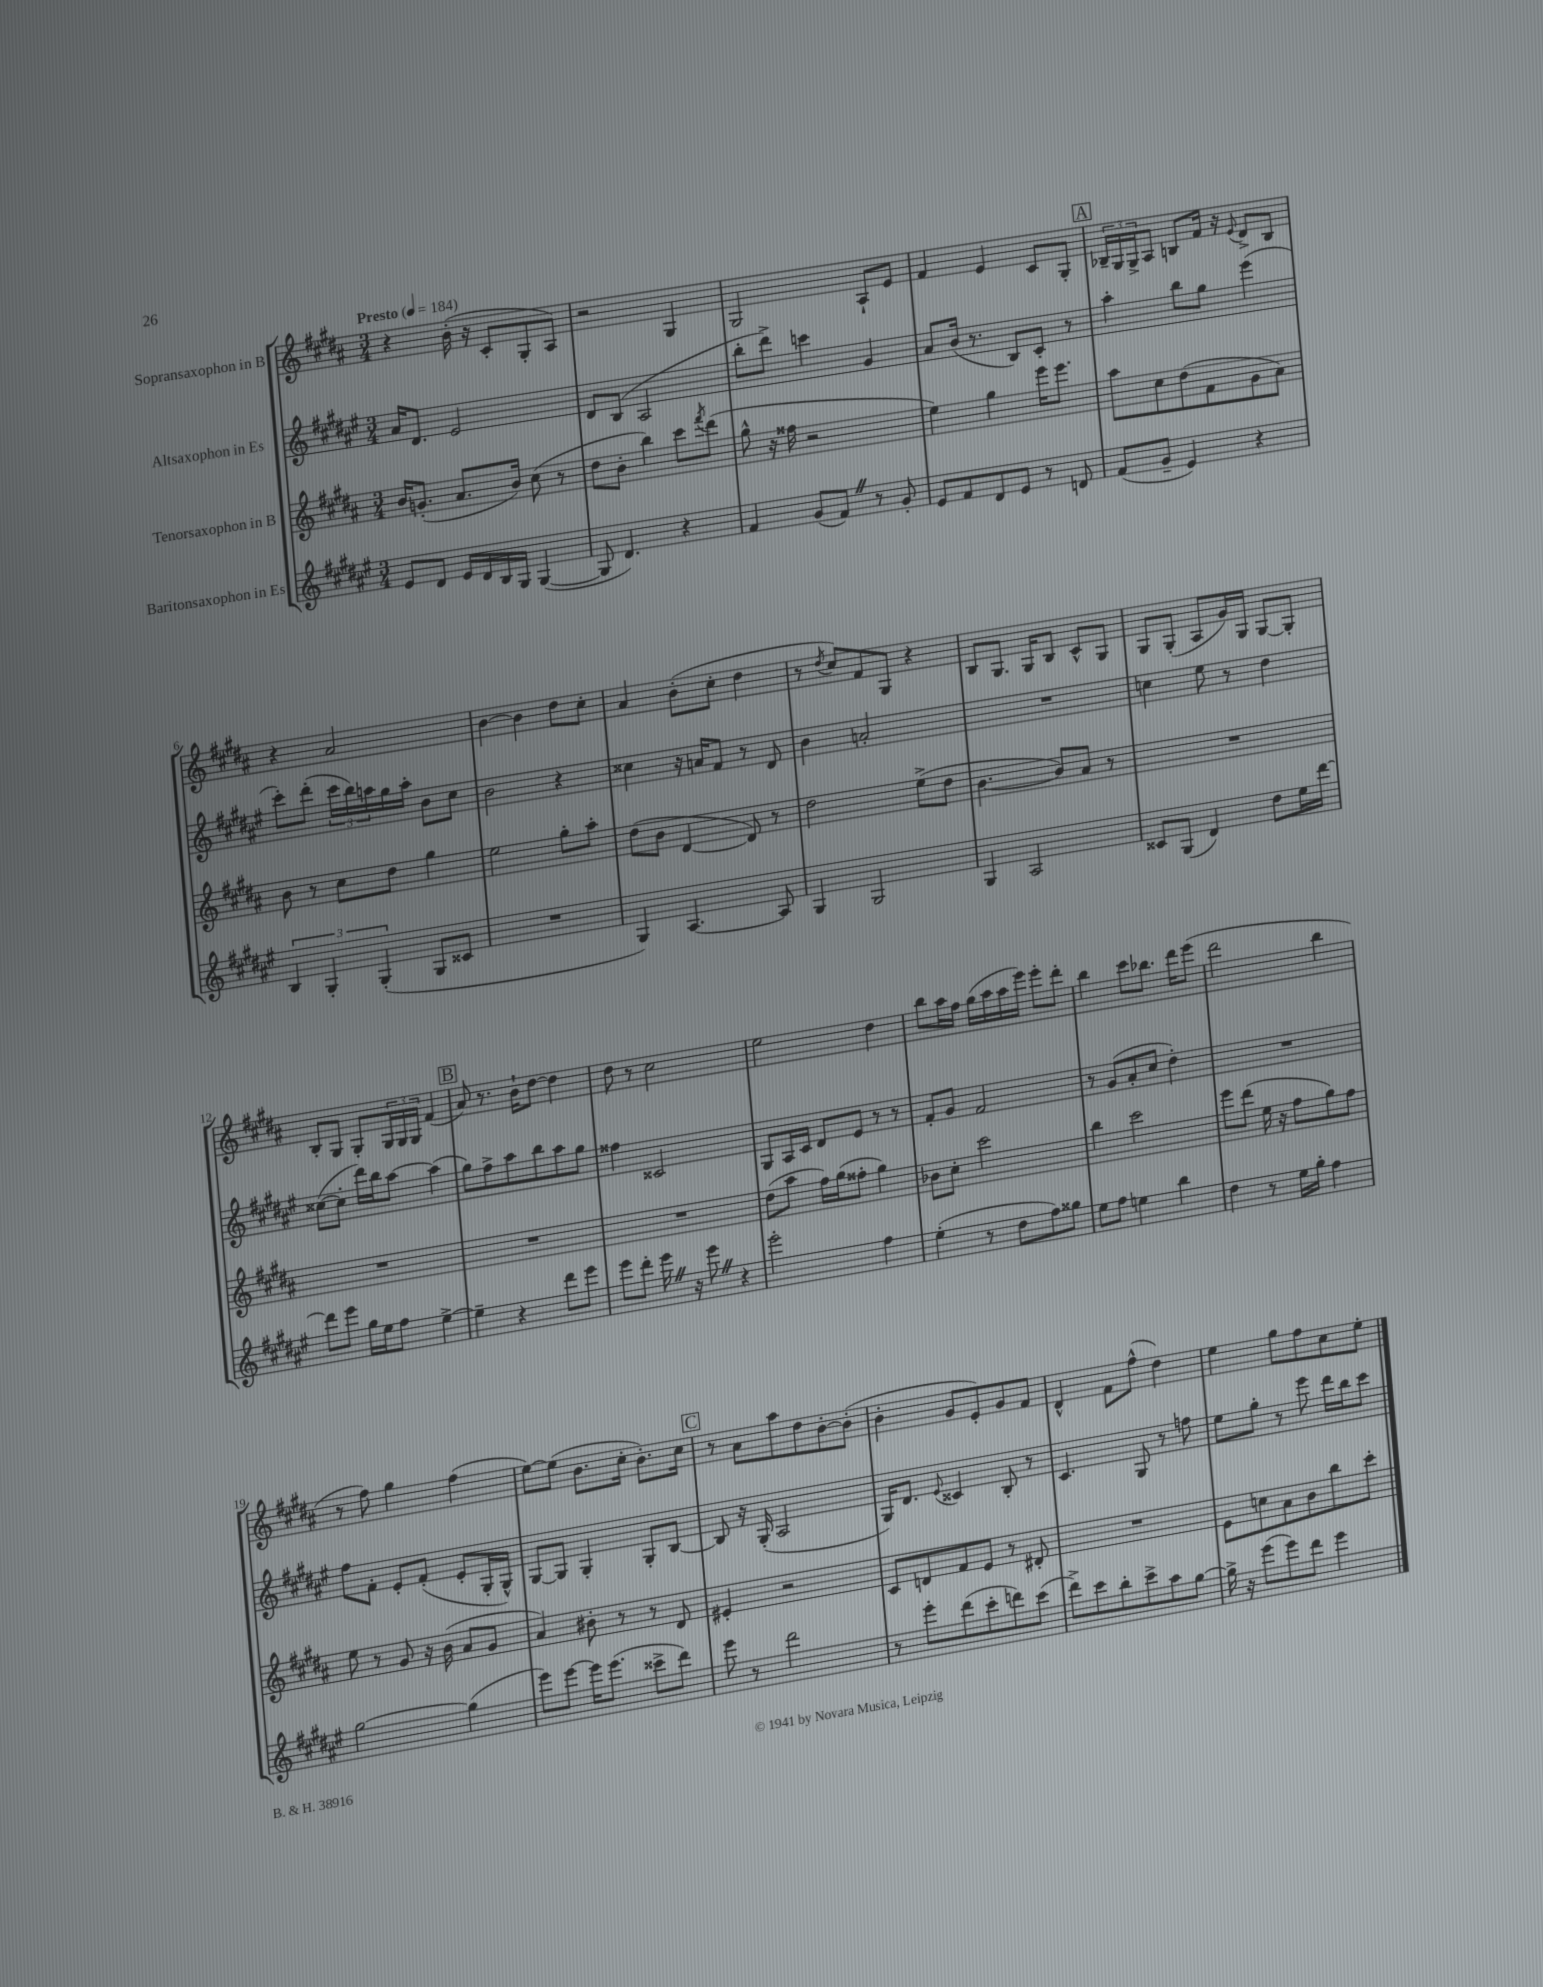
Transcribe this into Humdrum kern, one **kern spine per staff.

**kern	**kern	**kern	**kern
*staff4	*staff3	*staff2	*staff1
*clefG2	*clefG2	*clefG2	*clefG2
*k[f#c#g#d#a#e#]	*k[f#c#g#d#a#]	*k[f#c#g#d#a#e#]	*k[f#c#g#d#a#]
*M3/4	*M3/4	*M3/4	*M3/4
*MM184	*MM184	*MM184	*MM184
8e#	16b	16a#	4r
.	(8.g'	8.d#	.
8d#	.	.	.
16e#	8.a#	2e#	(16b'
16d#	.	.	16r
16B	.	.	8c#'
16G#	16b)	.	.
([4G#	(8cc#	.	8G#'
.	8r	.	8A#)
=	=	=	=
8G#]	8dd#	8d#	2r
4.d#)	8b'	(8B	.
.	4bb)	2A#	.
4r	8ccc#	.	4G#
.	8qfff#	.	.
.	(8ddd#	.	.
=	=	=	=
4f#	8gg#^^	8bb'	2G#
.	16r	8ddd#^)	.
.	16ff##	.	.
(8g#	2r	4ccc	.
8f#)	.	.	.
8r	.	4g#	8A#`
8g#'	.	.	8e
=	=	=	=
8e#	4ee)	8a#	4f#
8f#	.	(16b	.
.	.	8.r	.
8d#	4gg#	.	4e
8e#	.	8B)	.
8r	16eee	8c#'	8c#
.	8.eee	.	.
8d	.	8r	8G#'
=	=	=	=
(8f#	8aa#	4aa#'	24B-~
.	.	.	24G#
.	.	.	24G#^
8g#~	8cc#	.	8A#
4e#)	(8dd#	8bb	8B
.	8f#	8gg#	16f#
.	.	.	16r
.	.	.	8qqe
4r	8g#	(4eee#	8d#^
.	8a#)	.	8B
=	=	=	=
6B	8b	8ccc#')	4r
.	8r	(8ddd#'	.
6G#'	.	.	.
.	8cc#	24ccc#	2a#
.	.	24bb)	.
(6G#'	.	24aa	.
.	8dd#	16gg#	.
.	.	16aa'	.
8G#	4gg#	8b	.
8c##	.	8cc#	.
=	=	=	=
2.r	2ee	2b	[4b
.	.	.	4b]
.	8gg#'	4r	8dd#
.	8aa#'	.	8cc#'
=	=	=	=
4G#)	(8dd#	4cc##	4a#
.	8b	.	.
[4.A#	[4d#	16r	(8b'
.	.	16a	.
.	.	8f#	8cc#'
.	8d#])	8r	4dd#
8A#]	8r	8d#	.
=	=	=	=
4G#	2dd#	4b	8r
.	.	.	8qdd#
.	.	.	8cc#)
2G#	.	2a'	8f#
.	.	.	8G#
.	(8ee^	.	4r
.	8dd#	.	.
=	=	=	=
4G#	[4.b	2.r	8B
.	.	.	8.G#
2A#	.	.	.
.	.	.	16G#
.	8b])	.	8B
.	8a#	.	8c#^^
.	8r	.	8G#
=	=	=	=
8c##	2.r	4cc	8G#
(8G#	.	.	(8G#'
4d#)	.	8ee#	8A#
.	.	8r	16g#)
.	.	.	16G#
8dd#	.	4dd#	[8G#
16ee#	.	.	8G#']
[16ddd#	.	.	.
=	=	=	=
8ddd#]	2.r	([8cc##	8B'
8eee#	.	8cc##']	8G#
16gg#	.	16ddd#)	8G#'
16ee#	.	16bb	.
8ff#	.	[8aa#	24G#
.	.	.	24G#
.	.	.	24G#
[4ee#^	.	(4aa#]	(4f#
=	=	=	=
4ee#~]	2.r	8gg#)	8a#)
.	.	8ff#^	8.r
4r	.	8aa#	.
.	.	.	16b`
.	.	8bb	[8dd#
8ddd#	.	8aa#	4dd#]
8eee#	.	8gg#	.
=	=	=	=
8eee#	2.r	4ff##	8dd#
8ddd#'	.	.	8r
16eee#	.	2c##	2cc#
16r	.	.	.
8eee#	.	.	.
4r	.	.	.
=	=	=	=
2eee#'	(8dd#	8G#	2ee
.	8aa#	16A#	.
.	.	16c#	.
.	16ff#)	8d#	.
.	(16gg#	.	.
.	8ff##'	8e#	.
4ff#	4gg#)	8r	4dd#
.	.	8r	.
=	=	=	=
(4ee#'	8b-	8f#'	8bb
.	8cc#'	8g#	16aa#
.	.	.	16ff#
8r	2ccc#	2f#	(16gg#
.	.	.	16aa#
8dd#	.	.	16aa#
.	.	.	16eee)
8ff#)	.	.	8eee'
8gg##	.	.	8ddd#'
=	=	=	=
8ee#	4bb	8r	4bb
8ff#	.	(8g#	.
4ee	2ccc#	8a#'	8ccc#
.	.	8cc#	8.bb-
4bb	.	4dd#')	.
.	.	.	16ddd#
.	.	.	(8eee
=	=	=	=
4dd#	8eee	2.r	2ddd#
.	(8ddd#	.	.
8r	16ee	.	.
.	16r	.	.
16ee#	8ff#	.	.
16gg#'	.	.	.
4ff#	8gg#)	.	4bb
.	8ff#	.	.
=	=	=	=
[2gg#	8ee	8ff#	8r
.	8r	8f#'	8ff#)
.	8g#	8e#'	4gg#
.	16r	(8f#'	.
.	(16b	.	.
(4gg#]	8a#	8e#'	(4ff#
.	8g#	16G#'	.
.	.	16G#^^)	.
=	=	=	=
8eee#)	4a#)	[8G#	[8ee)
[8eee#	.	8G#]	(8ee]
16eee#]	8b#'	4G#'	8.b
(8.eee#	.	.	.
.	8r	.	.
.	.	.	16cc#'
8ccc##^	8r	8G#'	8.b')
8ddd#)	8d#	[8B	.
.	.	.	16cc#
=	=	=	=
8eee#	4e#'	8B]	8r
8r	.	16r	8a#
.	.	(16G#'	.
2ddd#	2r	2A#	8aa#
.	.	.	8dd#
.	.	.	[8b'
.	.	.	(8b']
=	=	=	=
8r	8c#	16G#)	4b'
.	.	8.d#	.
8eee#'	8d	.	.
.	.	8qqe#	.
(8ddd#	8f#	4c##	8g#
8ccc#'	8e	.	8e')
8ddd)	8r	8B'	8g#
(8ccc#	8d#'	8r	8f#
=	=	=	=
8ddd#^)	2.r	4.c#	4d#^^
8ccc#	.	.	.
8bb'	.	.	8f#
8ccc#^	.	8G#	(8ff#^^
8aa#	.	8r	4dd#)
[8gg#	.	8ff	.
=	=	=	=
16gg#^]	8e	8ee#	4ee
16r	.	.	.
(8eee#	8cc	8gg#'	.
8eee#)	8a#	8r	8gg#
8ddd#	8b	8eee#	8ff#
4eee#	8bb	16ddd#	8cc#
.	.	16bb	.
.	8ccc#'	8ccc#	8ee'
==	==	==	==
*-	*-	*-	*-
